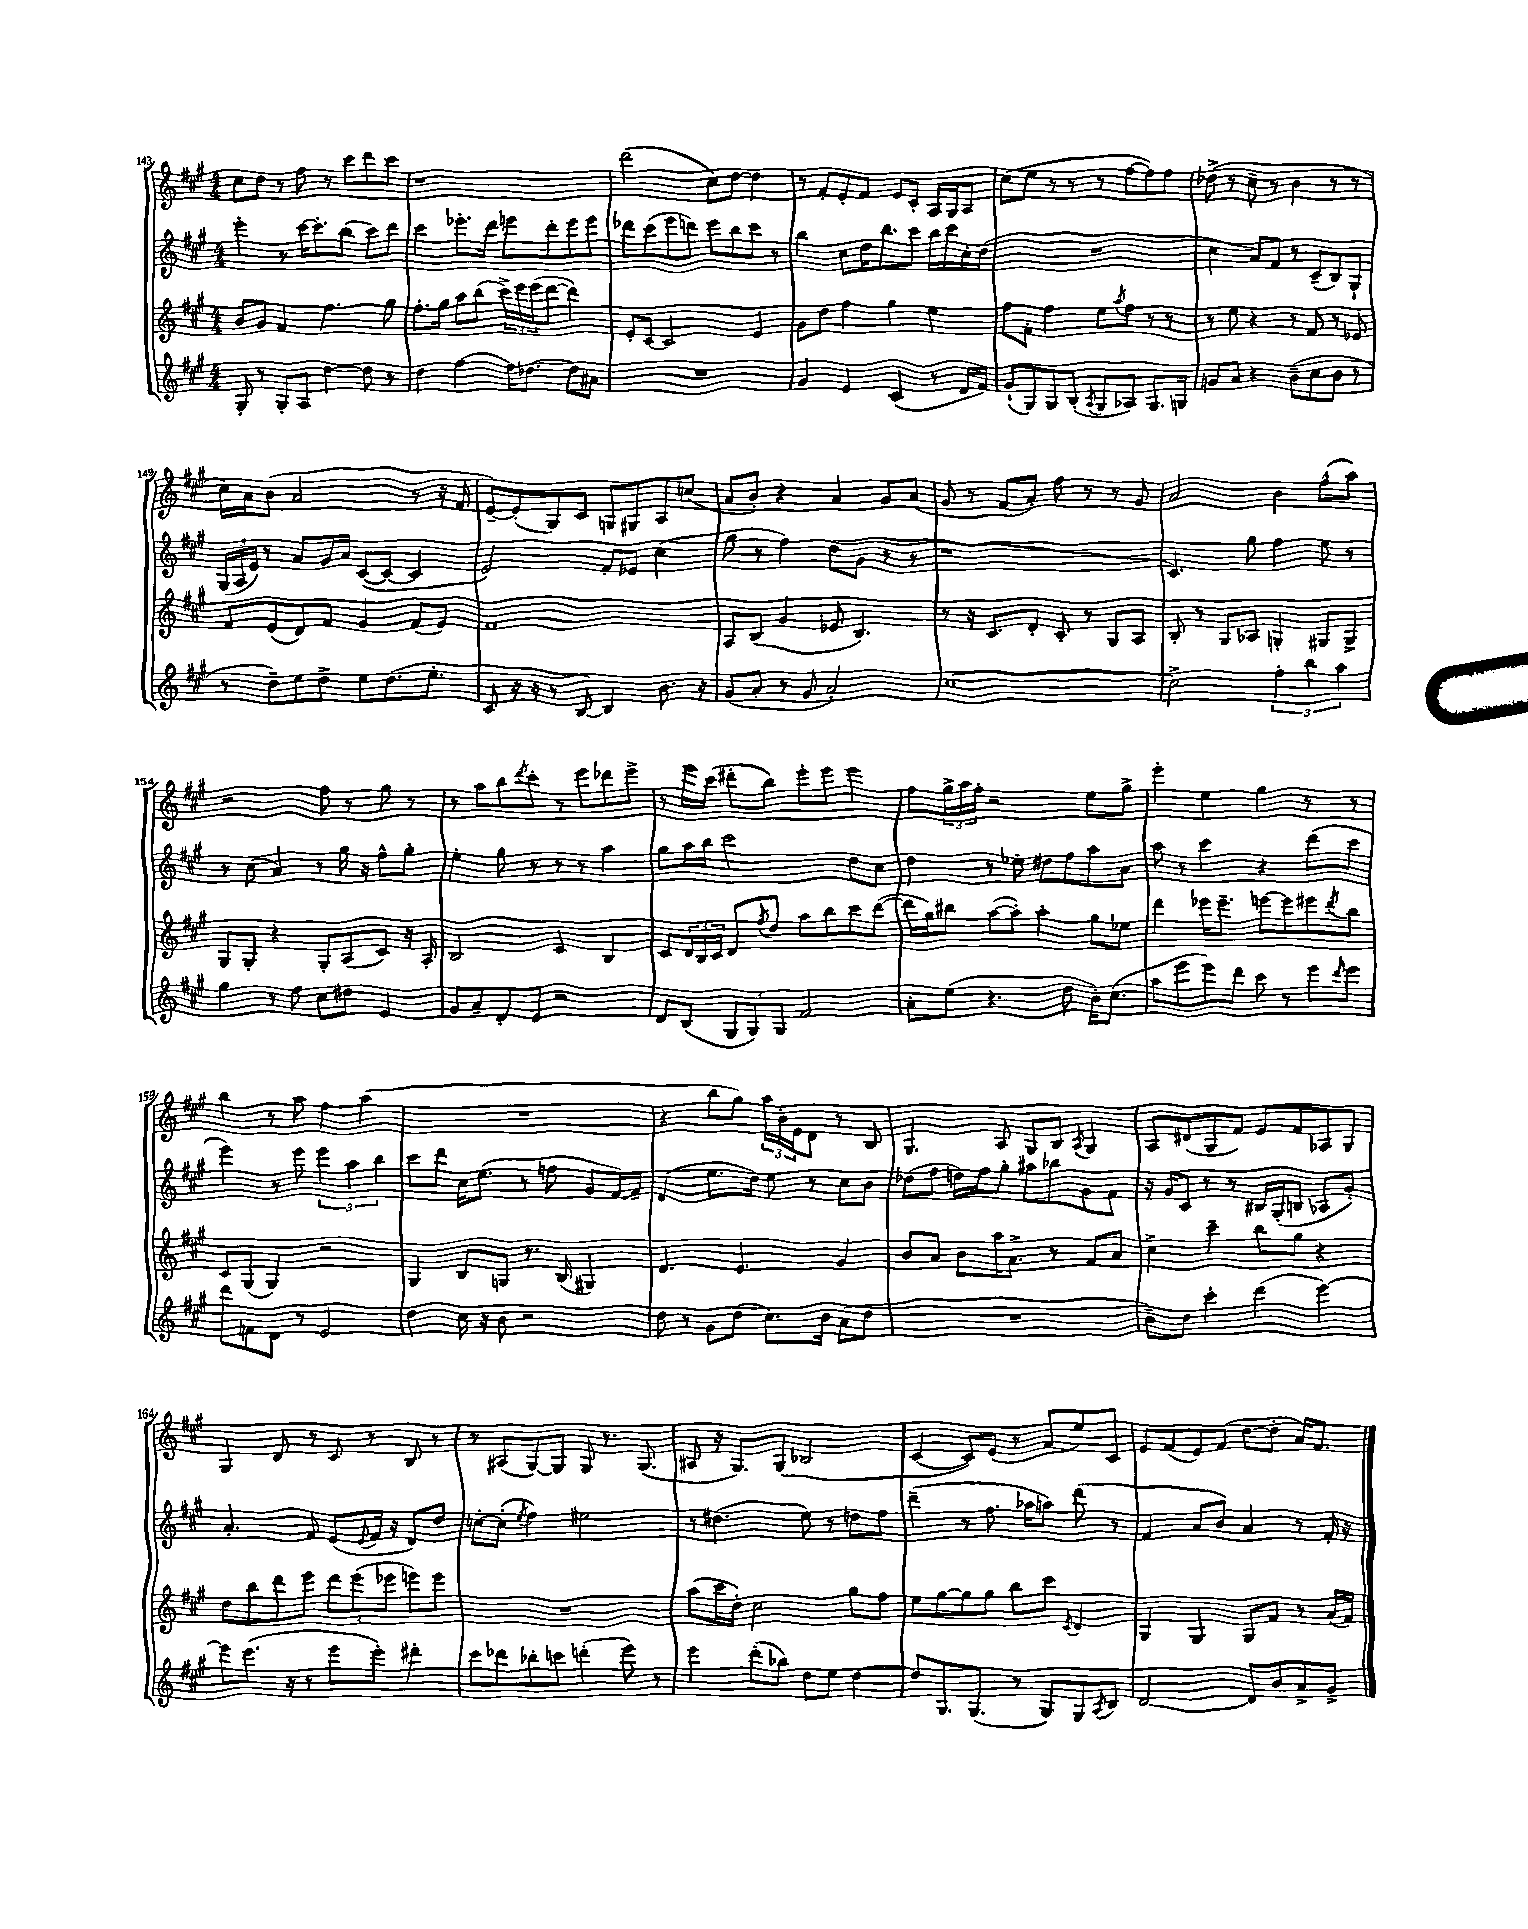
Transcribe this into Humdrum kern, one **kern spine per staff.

**kern	**kern	**kern	**kern
*staff4	*staff3	*staff2	*staff1
*clefG2	*clefG2	*clefG2	*clefG2
*k[f#c#g#]	*k[f#c#g#]	*k[f#c#g#]	*k[f#c#g#]
*M4/4	*M4/4	*M4/4	*M4/4
8G#'	8b	4eee'	8cc#
8r	8g#	.	8dd
8G#'	4f#	8r	8r
8A	.	[16ccc#	8ff#
.	.	8.ccc#']	.
[4dd	4.ff#	.	8r
.	.	(8bb	8ccc#
8dd]	.	8ccc#)	8ddd
8r	8gg#	8ddd	8ccc#
=	=	=	=
4dd	8.ff#'	4ccc#	1r
.	16gg#	.	.
[4ff#	8aa	8.eee-'	.
.	(8bb	.	.
.	.	16ddd	.
16ff#]	24ccc#^)	8eee	.
.	24eee	.	.
[8.dd-	.	.	.
.	(24eee	.	.
.	[8ddd	8ddd'	.
8dd-]	4ddd])	8eee	.
8a#	.	8eee	.
=	=	=	=
1r	8e'	8ddd-	(2ddd
.	[8c#	(8ccc#	.
.	2c#]	8eee	.
.	.	8ddd)	.
.	.	8eee	8cc#)
.	.	8bb	[8dd
.	4e	8ccc#	4dd]
.	.	8r	.
=	=	=	=
4g#	8g#	4bb	8r
.	8dd	.	8f#'
4e	4ff#	8cc#	8e'
.	.	16dd	8f#
.	.	8.bb	.
(4c#	4gg#	.	8e
.	.	8ccc#	8c#'
8r	4ee	16bb	16A
.	.	16ccc#	16G#
16d	.	16cc#'	8A
16f#)	.	(16dd	.
=	=	=	=
(8g#`	8ff#	1r	(8cc#
8G#)	8f#'	.	8ee
8G#	4ff#	.	8r
(8B'	.	.	8r
8qA	.	.	.
8G#	8ee	.	8r
.	8qaa	.	.
8A-)	8ff#	.	[8ff#
8.G#	8r	.	8ff#])
.	8r	.	8ff#
16G	.	.	.
=	=	=	=
8g	8r	4cc#	(8dd-^
8a	8ee	.	8r
4r	4r	8a)	8cc#~
.	.	8f#	8r
(8b~	8r	8r	4b
8cc#	8f#	(8c#~	.
8b	8r	8B)	8r
8r	8e-	8G#`	8r
=	=	=	=
8r	8f#	(24G#	16cc#)
.	.	24A	.
.	.	.	16a
.	.	24e)	.
8dd~)	(8e	8r	(8b
8ee	8d)	8a	2a
8dd^	8f#	16g#	.
.	.	16a	.
8ee	4g#	([8c#	.
(8.dd	.	8c#_	.
.	(8f#	4c#]	8r
8.ee'	.	.	.
.	8e)	.	16r
.	.	.	16f#
=	=	=	=
8c#	1f#	2e)	[8e~)
16r	.	.	(8e']
16r	.	.	.
8r	.	.	8G#)
[8B)	.	.	8c#
4B]	.	8f#'	8G
.	.	8e-	8G#
8.b	.	(4cc#	8A
.	.	.	(8cc
16r	.	.	.
=	=	=	=
(8g#	8A	8gg#	8a
8a'	(8B	8r	8b')
8r	4g#	4ff#)	4r
8g#	.	.	.
2a')	8e-	(8dd	4a
.	4.B)	8g#	.
.	.	8r	8g#
.	.	8r	(8a
=	=	=	=
[1cc#	8r	1r	8g#
.	16r	.	8r
.	8.c#	.	.
.	.	.	8f#
.	8d'	.	8a')
.	8c#'	.	8ff#
.	8r	.	8r
.	8G#	.	8r
.	8A	.	8g#
=	=	=	=
2cc#^]	8B'	4.c#)	2a
.	8r	.	.
.	8G#	.	.
.	8A-	8gg#	.
6ff#'	4G'	4ff#	4b
6bb	.	.	.
.	8G#	8ee	(8ff#^^
6aa	.	.	.
.	8G#^	8r	8aa)
=	=	=	=
4gg#	8G#	8r	2r
.	8G#'	(8cc#	.
8r	4r	4a)	.
8ff#	.	.	.
8cc#	8G#'	8r	8ff#
8dd#	(8A	16gg#	8r
.	.	16r	.
4e	8c#)	8ff#^^	8gg#
.	16r	8gg#'	8r
.	16A'	.	.
=	=	=	=
8g#	2B	4ee'	8r
8a~	.	.	8aa
8d'	.	8gg#	8bb
.	.	.	8qddd
8e	.	8r	8ccc#'
2r	4c#	8r	8r
.	.	8r	8eee
.	4B	4aa	8ddd-
.	.	.	8eee^
=	=	=	=
8d	8c#	8gg#	8r
(8B	24d	16aa	16eee
.	24B	.	.
.	.	16bb	(16ccc#
.	24c#	.	.
12G#	8d	2ccc#	8ddd#'
12G#)	.	.	.
.	8qff#	.	.
.	8dd	.	8bb)
12G#	.	.	.
2f#	8aa	.	8eee'
.	8bb	.	8eee
.	8ccc#	8dd	4eee
.	([8ddd	8cc#	.
=	=	=	=
8a'	16ddd]	4dd	8ff#
.	16gg#)	.	.
(8ee	8bb#	.	24gg#^
.	.	.	24aa
.	.	.	24ff#'
4.r	([8aa	8r	2r
.	8aa'])	8ee-'	.
.	4aa'	8dd#	.
8dd	.	8ff#	.
16b')	8gg#	8aa	8ee
(8.cc#	.	.	.
.	8ee-	8a	8gg#^
=	=	=	=
8aa	4ddd	8aa	4eee'
8eee	.	8r	.
8eee)	16eee-	4ccc#	4ee
.	8.eee-~	.	.
8ddd	.	.	.
8ccc#	[8eee	4r	4gg#
8r	8eee]	.	.
8eee	8eee#	(8ddd	8r
16qqddd	8qddd	.	.
8eee	8bb	8ccc#	8r
=	=	=	=
8ddd	8c#	4eee)	4bb
8f	(8G#	.	.
8d	4G#)	8r	8r
8r	.	8eee	8aa
2e	2r	6eee	4ff#
.	.	6aa	.
.	.	.	(4aa
.	.	6bb	.
=	=	=	=
4dd	4G#	8ccc#	1r
.	.	8ddd	.
16cc#	8B	16cc#	.
16r	.	(8.ee	.
8b	8G	.	.
2r	8.r	8r	.
.	.	8ff	.
.	(16B	.	.
.	4G#)	8g#	.
.	.	[16f#)	.
.	.	16f#~]	.
=	=	=	=
8dd	4.d	(4d	4r
8r	.	.	.
8g#	.	8.ee	8bb
(8dd	4.e	.	8gg#)
.	.	16dd)	.
8.cc#)	.	8ee	24aa
.	.	.	24b'
.	.	.	24e
.	.	8r	8d
16b	.	.	.
(8a	4g#	8cc#	8r
8dd	.	8b	8B
=	=	=	=
1r	8b	(8dd-	4.G#
.	8a	8ff#	.
.	8b	16dd)	.
.	.	16ff#	.
.	16aa	8gg#'	8A
.	8.a^	.	.
.	.	8aa#	8G#
.	8r	8bb-	8B
.	.	.	8qA
.	8f#	8g#	4G#
.	8a	8f#	.
=	=	=	=
8b~)	4cc#^	16r	8A
.	.	16g#	.
8dd	.	8c#	(8d#
4ccc#'	4ccc#~	8r	8G#
.	.	8r	8f#)
(4ddd	8bb	16B#	8e
.	.	(16G#'	.
.	8gg#	8B	8f#
[4eee)	4r	8A-	8A-
.	.	8g#')	8G#
=	=	=	=
8eee]	8dd	4.a'	4G#
(8.eee	8bb	.	.
.	8ddd	.	8d
16r	.	.	.
8r	8eee	8f#	8r
8eee	12ddd	(8e	8c#
.	(12eee	.	.
.	.	8qqe	.
8eee')	.	16f#	8r
.	12eee-	.	.
.	.	16r	.
4ddd#'	8eee)	8d)	8B
.	8eee	8dd	8r
=	=	=	=
8ccc#	1r	[8cc'	8r
8ddd-	.	(8cc']	(8A#
.	.	8qee	.
8bb-'	.	4ff#)	[8G#)
8ccc	.	.	8G#]
(4ddd'	.	2ee#	8G#
.	.	.	8.r
8eee)	.	.	.
.	.	.	(8.G#
8r	.	.	.
=	=	=	=
4eee	(8aa	8r	8A#
.	16ccc#	(4.dd#	16r
.	16dd')	.	8.G#)
(8ddd'	2cc#	.	.
8bb-)	.	.	(8G#
8dd	.	8ee)	2B-
8ee	.	8r	.
[4dd	8gg#	8dd	.
.	8ff#	8ff#	.
=	=	=	=
8dd]	8ee	(4ddd~	[4c#
8.G#	[8gg#	.	.
.	8gg#]	8r	8c#])
(8.G#	.	.	.
.	8gg#	8.ff#	(8e
8r	8bb	.	8r
.	.	16aa-	.
8G#)	8ccc#	8aa)	8f#
.	8qc#	.	.
8G#	4d	(8ddd	8ee)
8qA	.	.	.
8B	.	8r	8c#
=	=	=	=
[2d	4G#	4f#	8e
.	.	.	(8f#
.	4G#	8a	8e)
.	.	8b)	(8f#
8d]	8G#	4a	[8dd
8b	8f#	.	8dd']
8a^	8r	8r	16a)
.	.	.	8.f#
8g#^	(16a	16f#'	.
.	16f#)	16r	.
==	==	==	==
*-	*-	*-	*-
